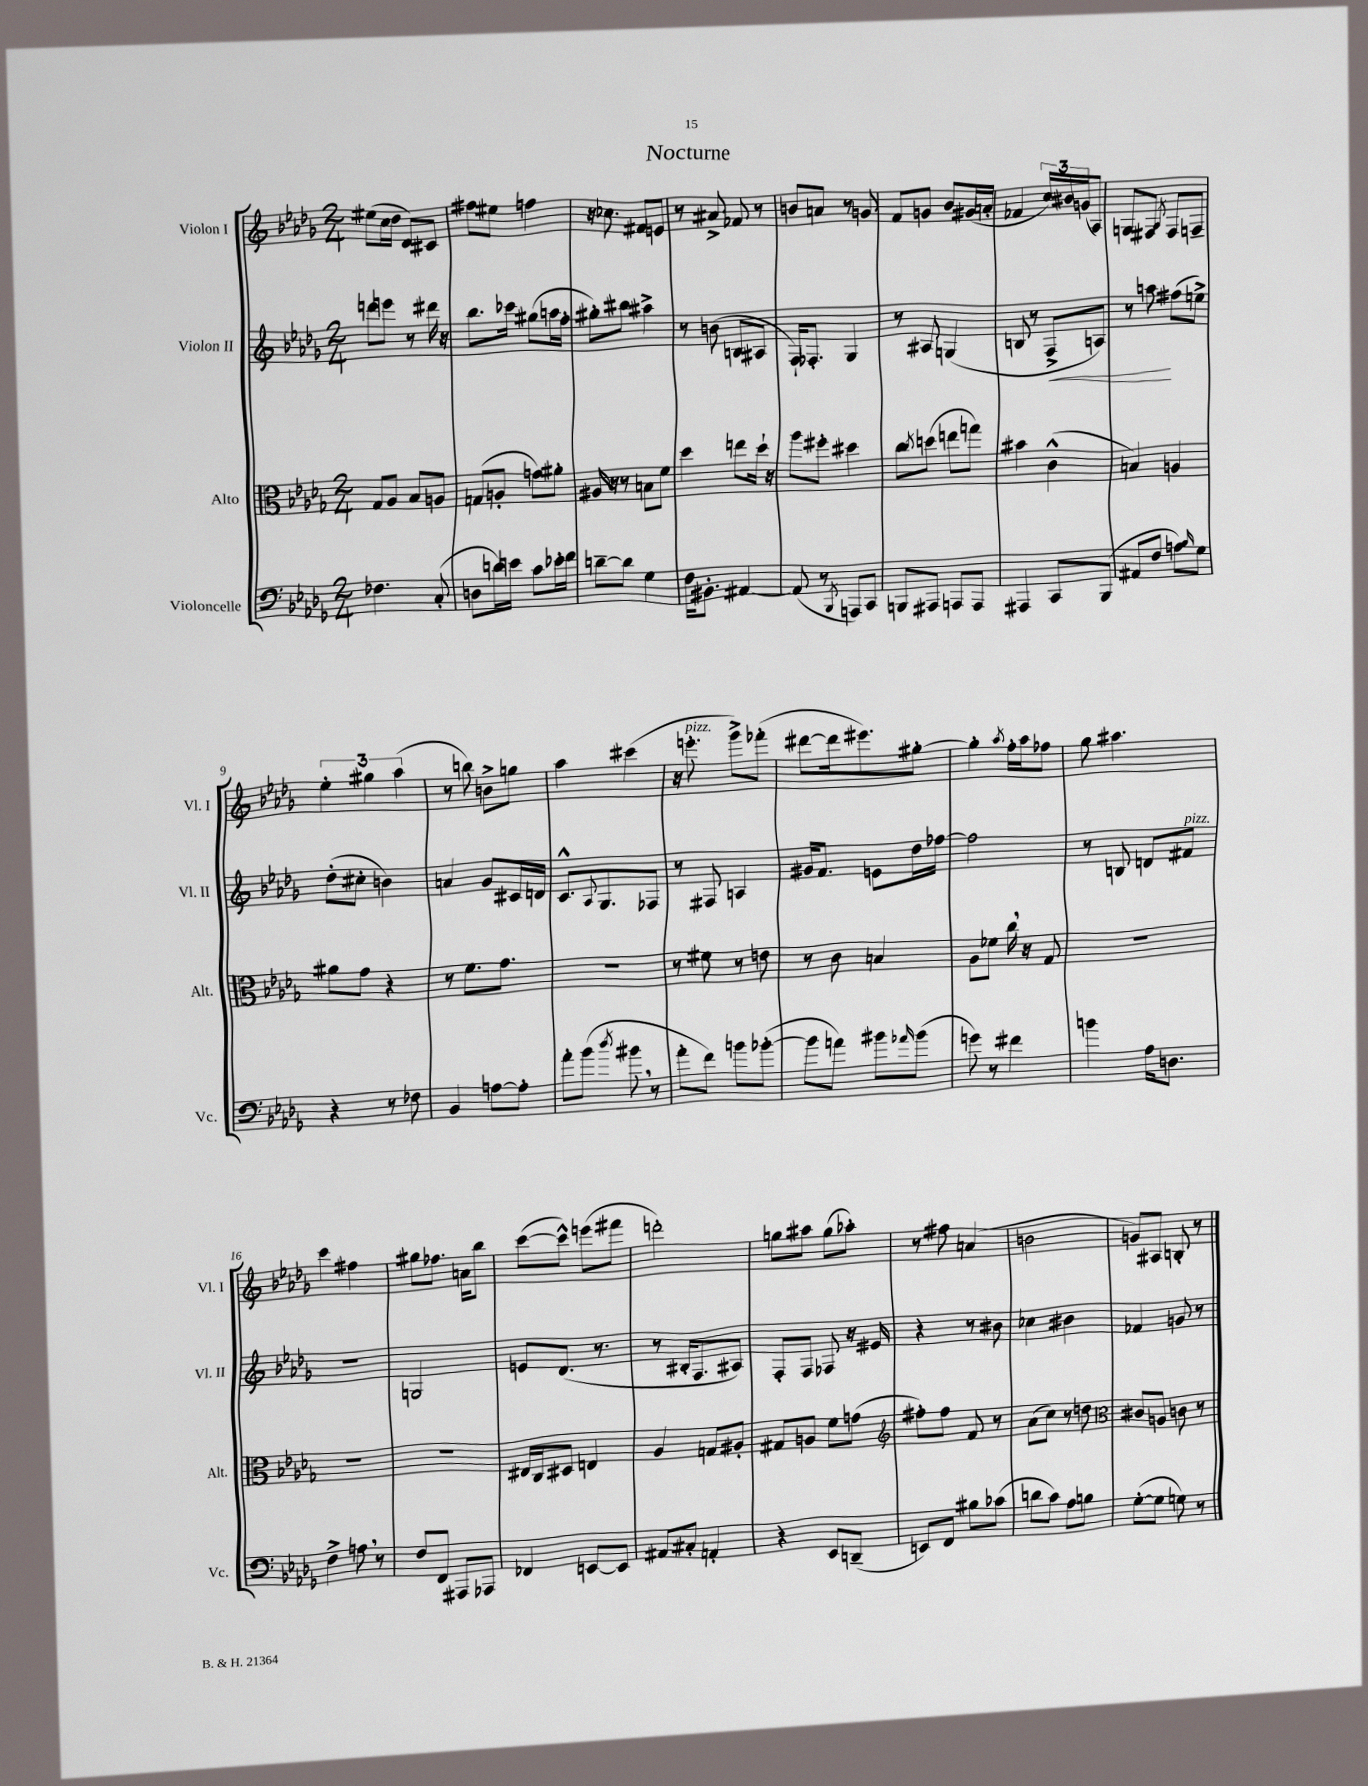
\header { title = "Nocturne" }
<<
\new StaffGroup <<
\new Staff = "s0" \with { instrumentName = "Violon I" shortInstrumentName = "Vl. I" } {
    \clef treble \key des \major \numericTimeSignature \time 2/4
    eis''8( c''16 des''16 des'8) cis'8 |
    fis''8 eis''8 f''4 |
    r16 ces''8. fis'8 e'8 |
    r8 ais'8-> fes'8 r8 |
    b'8 a'8 r8 g'8 |
    f'8 g'8 bes'8 gis'16( a'16-. |
    fes'4 \tuplet 3/2 { c''16) bis'16 g'16( } aes8) |
    g8 fis8 \acciaccatura { aes8 } fis8 f8-- |
    \tuplet 3/2 { ees''4-. gis''4 aes''4( } |
    r8 b''8) b'8-> g''8 |
    aes''4 cis'''4( |
    r16 e'''8.-.^\markup { \italic "pizz." } ges'''8->) fes'''8-.( |
    dis'''8~ dis'''16 eis'''8.) gis''8~-. |
    gis''4-. \acciaccatura { aes''8 } f''16-. aes''16 fes''8 |
    ges''8 ais''4. |
    c'''4 fis''4 |
    gis''8 fes''8. a'16 bes''8 |
    c'''8~( c'''8-^) e'''8( fis'''8 |
    d'''2-.) |
    g''8 ais''8 g''8( aes''8-.) |
    r8 fis''8 a'4( |
    b'2 |
    g'8) ais8 b8-. r8 \bar "|." |
}
\new Staff = "s1" \with { instrumentName = "Violon II" shortInstrumentName = "Vl. II" } {
    \clef treble \key des \major \numericTimeSignature \time 2/4
    d'''8 e'''8 r8 dis'''16 r16 |
    bes''8. ces'''16 gis''8( a''16 f''16-. |
    gis''8-.) bis''8 ais''4-> |
    r8 b'8( b8 ais8 |
    f16-!) fes8.-. ges4 |
    r8 ais8 g4( |
    b8 r8 f8->\< a8) |
    r8 a''8\! fis''8( e''8->) |
    des''8-.( cis''8-. b'4) |
    a'4 ges'8 cis'16 d'16 |
    c'8.-^ \appoggiatura { aes8 } ges8. fes8 |
    r8 fis8 a4 |
    gis'16 f'8. e'8 des''16 fes''16~ |
    fes''2 |
    r8 b8 d'8 fis'8^\markup { \italic "pizz." } |
    R2 |
    g2 |
    e'8 des'8.( r8. |
    r8 bis16-. f8. ais8) |
    f8-. f8 fes8 r16 eis'16 |
    r4 r8 bis'8 |
    ces''4 bis'4 |
    fes'4 g'8 r8 \bar "|." |
}
\new Staff = "s2" \with { instrumentName = "Alto" shortInstrumentName = "Alt." } {
    \clef alto \key des \major \numericTimeSignature \time 2/4
    ges8 aes8 bes8 a8 |
    g8( a8-. g'8) ais'8-. |
    ais16 r16 r8 b8 f'8 |
    des''4 e''8 des''16-! r16 |
    aes''8 fis''8-. dis''4 |
    c''8 \acciaccatura { c''8 } d''8( e''8 g''8) |
    bis'4 c'4-^( |
    b4) a4 |
    ais'8 ges'8 r4 |
    r8 f'8. ges'8. |
    r2 |
    r8 fis'8 r8 e'8 |
    r8 c'8 b4 |
    aes8 fes'8 c''16 \breathe r16 ges8 |
    R2 |
    R2 |
    R2 |
    eis16 c16 dis8 e4 |
    aes4 g8 ais8-. |
    gis8 a8 f'8 g'8( |
    \clef treble fis''8-.) fis''8 f'8 r8 |
    aes'8( c''8) r8 d''8 |
    \clef alto cis'8 a8 c'8 r8 \bar "|." |
}
\new Staff = "s3" \with { instrumentName = "Violoncelle" shortInstrumentName = "Vc." } {
    \clef bass \key des \major \numericTimeSignature \time 2/4
    fes4. c8-.( |
    d8 d'16) e'16 c'8 ees'16-. f'16 |
    d'8~-- d'8 ges4 |
    f16 bis,8.-. ais,4~ |
    ais,8( r8 \acciaccatura { bes,,8 } a,,8) c,8 |
    b,,8 ais,,8 a,,8 a,,8 |
    ais,,4 c,8 bes,,8( |
    ais,8 f8 a8) \grace { bes16 } ges8 |
    r4 r8 fes8 |
    bes,4 a8~ a8-. |
    aes'8-. bes'8( \acciaccatura { des''8 } bis'8 \breathe r8 |
    aes'8-. f'8) b'8 bes'8~-.( |
    bes'8 a'8) bis'8 \grace { aes'16 } bis'8( |
    g'8) r8 fis'4 |
    b'4 aes16 d8. |
    f4-> a8 \breathe r8 |
    f8 f,8 ais,,8 aes,,8 |
    fes,4 e,8~ e,8 |
    ais,8 cis8-. a,4-. |
    r4 ees,8 d,8--( |
    e,8) f,8 bis8 ces'8( |
    d'8 c'8) aes8 b8 |
    ges8~-.( ges8 g8) r8 \bar "|." |
}
>>
>>
